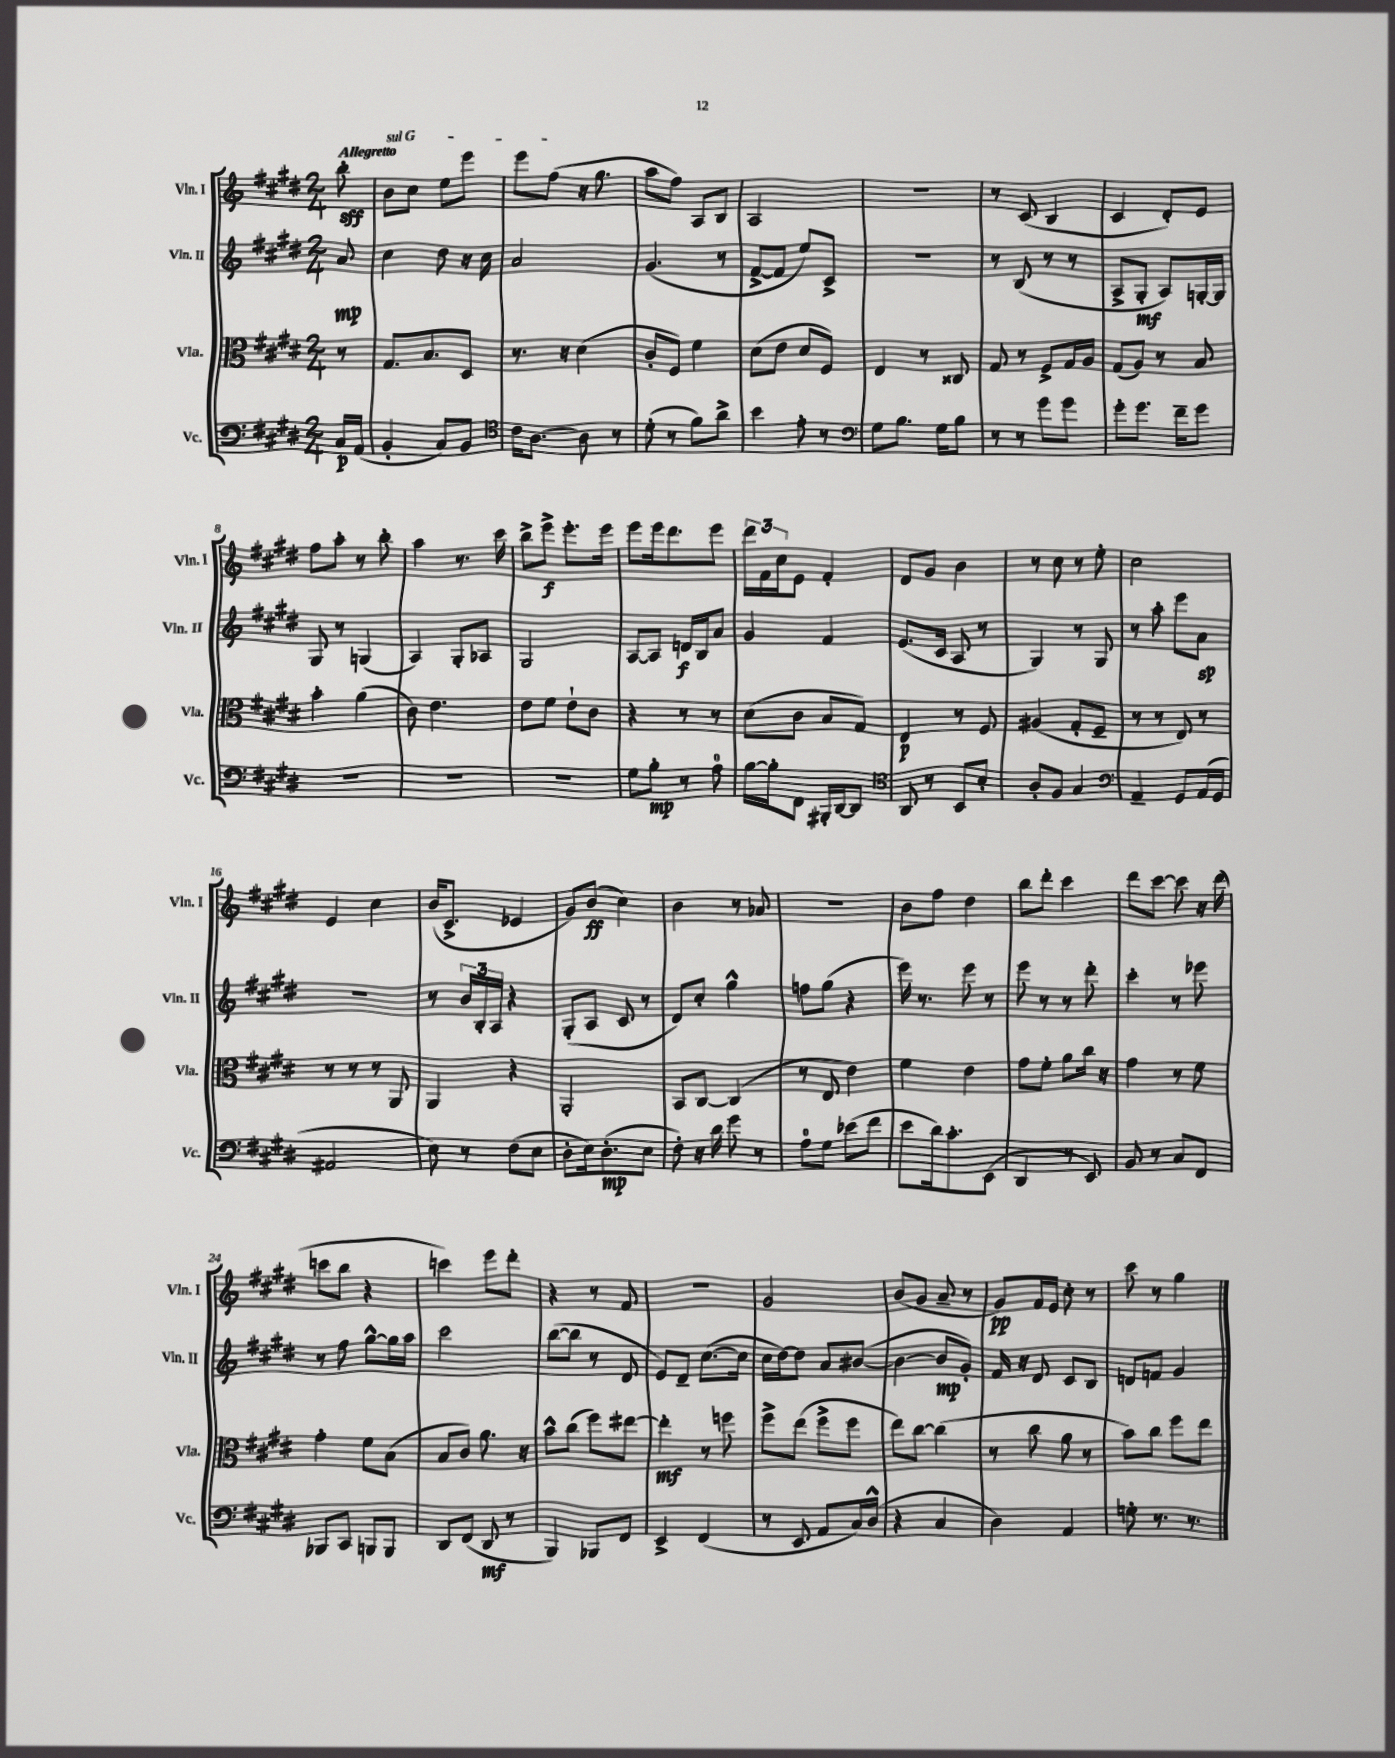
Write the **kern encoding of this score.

**kern	**dynam	**kern	**dynam	**kern	**dynam	**kern	**dynam
*part4	*part4	*part3	*part3	*part2	*part2	*part1	*part1
*staff4	*staff4	*staff3	*staff3	*staff2	*staff2	*staff1	*staff1
*I"Vc.	*	*I"Vla.	*	*I"Vln. II	*	*I"Vln. I	*
*I'Vc.	*	*I'Vla.	*	*I'Vln. II	*	*I'Vln. I	*
*clefF4	*	*clefC3	*	*clefG2	*	*clefG2	*
*k[f#c#g#d#]	*	*k[f#c#g#d#]	*	*k[f#c#g#d#]	*	*k[f#c#g#d#]	*
*M2/4	*	*M2/4	*	*M2/4	*	*M2/4	*
=	=	=	=	=	=	=	=
!	!	!	!	!	!	!LO:TX:a:B:t=Allegretto	!
16C#/LL	p	8r	.	8a/	mp	8bb'\	sff
(16AA/JJ	.	.	.	.	.	.	.
=1	=1	=1	=1	=1	=1	=1	=1
!	!	!	!	!	!	!LO:TX:a:i:t=sul G	!
4BB'/	.	8.G#/L	.	4cc#\	.	8b\L	.
.	.	.	.	.	.	8cc#\J	.
.	.	8.B/	.	.	.	.	.
8C#/L)	.	.	.	8dd#\	.	8ee\L	.
8BB/J	.	8D#/J	.	16r	.	8eee\J	.
.	.	.	.	16cc#\	.	.	.
=2	=2	=2	=2	=2	=2	=2	=2
*clefC4	*	*	*	*	*	*	*
16c#\KL	.	8.r	.	2a/	.	8eee\L	.
[8.A\J	.	.	.	.	.	.	.
.	.	.	.	.	.	(8ff#\J	.
.	.	16r	.	.	.	.	.
8A\]	.	(4d#\	.	.	.	16r	.
.	.	.	.	.	.	8.gg#\	.
8r	.	.	.	.	.	.	.
=3	=3	=3	=3	=3	=3	=3	=3
(8d#'\	.	8c#'/L	.	(4.g#/	.	8aa\L	.
8r	.	8F#/J)	.	.	.	8ff#\J)	.
8f#\L)	.	4f#\	.	.	.	8A/L	.
8a^\J	.	.	.	8r	.	8B/J	.
=4	=4	=4	=4	=4	=4	=4	=4
4b\	.	(8d#\L	.	[8f#^/L	.	2A/	.
.	.	8e\J	.	8f#/J]	.	.	.
8e'\	.	8d#/L	.	8ee/L)	.	.	.
8r	.	8F#/J)	.	8c#^/J	.	.	.
=5	=5	=5	=5	=5	=5	=5	=5
*clefF4	*	*	*	*	*	*	*
8G#\L	.	4E/	.	2r	.	2r	.
8.B\J	.	.	.	.	.	.	.
.	.	8r	.	.	.	.	.
16G#\KL	.	.	.	.	.	.	.
8B\J	.	8C##X/	.	.	.	.	.
=6	=6	=6	=6	=6	=6	=6	=6
8r	.	8G#/	.	8r	.	8r	.
8r	.	8r	.	(8B/	.	(8c#/	.
8g#\L	.	8F#^/L	.	8r	.	4B/	.
8g#\J	.	16G#/L	.	8r	.	.	.
.	.	16A/JJ	.	.	.	.	.
=7	=7	=7	=7	=7	=7	=7	=7
8g#'\L	.	(8G#/L	.	8A^/L	.	4c#/	.
8.g#\J	.	8A/J)	.	8G#'/J	mf	.	.
.	.	8r	.	8A/L)	.	8d#'/L)	.
16f#~\KL	.	.	.	.	.	.	.
8g#\J	.	8B/	.	[16Gn'/L	.	8e/J	.
.	.	.	.	16G/JJ]	.	.	.
!!LO:LB:g=z
=8	=8	=8	=8	=8	=8	=8	=8
2r	.	4b'\	.	8G#/	.	8ff#\L	.
.	.	.	.	8r	.	8aa'\J	.
.	.	(4a\	.	(4Gn/	.	8r	.
.	.	.	.	.	.	8bb'\	.
=9	=9	=9	=9	=9	=9	=9	=9
2r	.	8c#\)	.	4A/)	.	4aa\	.
.	.	4.e\	.	.	.	.	.
.	.	.	.	8G#'/L	.	8.r	.
.	.	.	.	8A-X/J	.	.	.
.	.	.	.	.	.	16ccc#\	.
=10	=10	=10	=10	=10	=10	=10	=10
2r	.	8e\L	.	2G#/	.	8bb^\L	.
.	.	8f#\J	.	.	.	8eee^\J	f
.	.	8e`\L	.	.	.	8.eee'\L	.
.	.	8c#\J	.	.	.	.	.
.	.	.	.	.	.	16eee\Jk	.
=11	=11	=11	=11	=11	=11	=11	=11
8G#\L	.	4r	.	[8A/L	.	8eee\L	.
8B'\J	mp	.	.	8A/J]	.	16eee\k	.
.	.	.	.	.	.	8.ddd#\	.
8r	.	8r	.	16dn/LL	f	.	.
.	.	.	.	16B/J	.	.	.
8A\	.	8r	.	8a/J	.	8eee\J	.
=12	=12	=12	=12	=12	=12	=12	=12
[16B\LL	.	(8d#\L	.	4g#/	.	24ddd#\LL	.
.	.	.	.	.	.	24f#\	.
16B'\J]	.	.	.	.	.	.	.
.	.	.	.	.	.	24cc#\J	.
8FF#\J	.	8c#\J	.	.	.	8e\J	.
16BBB#X'/LL	.	8B/L	.	4f#/	.	4f#'/	.
[16DD#/J	.	.	.	.	.	.	.
8DD#/J]	.	8G#/J)	.	.	.	.	.
=13	=13	=13	=13	=13	=13	=13	=13
*clefC4	*	*	*	*	*	*	*
8AA/	.	4E/	p	(8.e/L	.	8d#/L	.
8r	.	.	.	.	.	8g#/J	.
.	.	.	.	16c#/Jk	.	.	.
8BB/L	.	8r	.	8A/	.	4b\	.
8B'/J	.	8F#/	.	8r	.	.	.
=14	=14	=14	=14	=14	=14	=14	=14
8A'/L	.	(4A#X/	.	4G#/)	.	8r	.
8F#/J	.	.	.	.	.	8cc#\	.
4G#/	.	8G#'/L	.	8r	.	8r	.
.	.	8F#~/J	.	8G#/	.	8ee'\	.
=15	=15	=15	=15	=15	=15	=15	=15
*clefF4	*	*	*	*	*	*	*
4AA~/	.	8r	.	8r	.	2cc#\	.
.	.	8r	.	8aa'\	.	.	.
8GG#/L	.	8E/)	.	8eee\L	.	.	.
(16AA/L	.	8r	.	8a\J	sp	.	.
16GG#/JJ	.	.	.	.	.	.	.
!!LO:LB:g=z
=16	=16	=16	=16	=16	=16	=16	=16
2AA#X/	.	8r	.	2r	.	4e/	.
.	.	8r	.	.	.	.	.
.	.	8r	.	.	.	4cc#\	.
.	.	8AA/	.	.	.	.	.
=17	=17	=17	=17	=17	=17	=17	=17
8E\)	.	4AA/	.	8r	.	(16b/KL	.
.	.	.	.	.	.	8.c#^/J	.
8r	.	.	.	24b/LL	.	.	.
.	.	.	.	24B'/	.	.	.
.	.	.	.	24A/JJ	.	.	.
(8F#\L	.	4r	.	4r	.	4e-X/	.
8E\J	.	.	.	.	.	.	.
=18	=18	=18	=18	=18	=18	=18	=18
8D#'\L	.	2AA'/	.	(8G#'/L	.	8g#/L)	.
16E\k)	.	.	.	8A/J	.	(8b/J	ff
(8.D#'\	mp	.	.	.	.	.	.
.	.	.	.	8c#/	.	4cc#\)	.
8E\J	.	.	.	8r	.	.	.
=19	=19	=19	=19	=19	=19	=19	=19
8F#'\)	.	8BB/L	.	8d#/L)	.	4b\	.
16r	.	[8C#/J	.	8cc#'/J	.	.	.
16d#\	.	.	.	.	.	.	.
8g#\	.	(4C#/]	.	4gg#^^\	.	8r	.
8r	.	.	.	.	.	8a-X/	.
=20	=20	=20	=20	=20	=20	=20	=20
8A\L	.	8r	.	8ffn\L	.	2r	.
8G#\J	.	8E/	.	(8gg#\J	.	.	.
(8e-X\L	.	4e\)	.	4r	.	.	.
8f#\J	.	.	.	.	.	.	.
=21	=21	=21	=21	=21	=21	=21	=21
8e\L	.	4f#\	.	16eee\)	.	8b\L	.
.	.	.	.	8.r	.	.	.
16d#\k)	.	.	.	.	.	8ff#\J	.
8.c#'\	.	.	.	.	.	.	.
.	.	4e\	.	8eee\	.	4dd#\	.
(8EE\J	.	.	.	8r	.	.	.
=22	=22	=22	=22	=22	=22	=22	=22
4DD#/	.	8g#\L	.	8eee\	.	8bb\L	.
.	.	8f#'\J	.	8r	.	8ddd#'\J	.
8r	.	8a\L	.	8r	.	4ccc#\	.
8EE/)	.	16cc#\Jk	.	8ddd#'\	.	.	.
.	.	16r	.	.	.	.	.
=23	=23	=23	=23	=23	=23	=23	=23
8BB/	.	4g#\	.	4ccc#'\	.	8ddd#\L	.
8r	.	.	.	.	.	[8ccc#\J	.
8C#/L	.	8r	.	8r	.	8ccc#\]	.
8FF#/J	.	8f#\	.	8eee-X\	.	16r	.
.	.	.	.	.	.	(16ddd#\	.
!!LO:LB:g=z
=24	=24	=24	=24	=24	=24	=24	=24
8BBB-X/L	.	4g#'\	.	8r	.	8cccn\L	.
8CC#/J	.	.	.	8ff#\	.	8bb\J	.
8BBBn/L	.	8f#\L	.	[8gg#^^\L	.	4r	.
8BBB/J	.	(8B\J	.	16gg#\L]	.	.	.
.	.	.	.	16aa\JJ	.	.	.
=25	=25	=25	=25	=25	=25	=25	=25
8DD#/L	.	8B/L	.	2ccc#\	.	4cccn\)	.
(8FF#/J	.	8c#/J)	.	.	.	.	.
8DD#/	mf	8.a\	.	.	.	8eee\L	.
8r	.	.	.	.	.	8ddd#'\J	.
.	.	16r	.	.	.	.	.
=26	=26	=26	=26	=26	=26	=26	=26
4BBB/)	.	8b^^\L	.	([8bb\L	.	4r	.
.	.	(8cc#\J	.	8bb\J]	.	.	.
8BBB-X/L	.	8ff#\L)	.	8r	.	8r	.
8FF#/J	.	[8ee#X\J	.	8d#/	.	8f#/	.
=27	=27	=27	=27	=27	=27	=27	=27
4EE^/	.	4ee#'\]	mf	8e/L)	.	2r	.
.	.	.	.	8d#~/J	.	.	.
(4FF#/	.	8r	.	([8.cc#\L	.	.	.
.	.	8ffn\	.	.	.	.	.
.	.	.	.	16cc#\Jk]	.	.	.
=28	=28	=28	=28	=28	=28	=28	=28
8r	.	8ff#^\L	.	16cc#\LL	.	2g#/	.
.	.	.	.	[16dd#\J)	.	.	.
8EE/	.	(8ee\J	.	8dd#\J]	.	.	.
8AA/L	.	8ff#^\L	.	8a/L	.	.	.
16C#/L)	.	8ff#\J	.	([8b#X/J	.	.	.
(16D#^^/JJ	.	.	.	.	.	.	.
=29	=29	=29	=29	=29	=29	=29	=29
4r	.	8ee\L)	.	4b#\_	.	(8b/L	.
.	.	[8cc#\J	.	.	.	8g#/J	.
4C#/	.	(4cc#\]	.	8b#/L]	mp	8a~/	.
.	.	.	.	8g#'/J)	.	8r	.
=30	=30	=30	=30	=30	=30	=30	=30
4D#\)	.	8r	.	16f#/	.	8g#/L)	pp
.	.	.	.	16r	.	.	.
.	.	8cc#\	.	8d#/	.	16f#/L	.
.	.	.	.	.	.	16e/JJ	.
4AA/	.	8a\	.	8c#/L	.	8cc#'\	.
.	.	8r	.	8B/J	.	8r	.
=31	=31	=31	=31	=31	=31	=31	=31
8Gn'\	.	8b\L)	.	8dn/L	.	8ccc#\	.
8.r	.	8cc#\J	.	8fn/J	.	8r	.
.	.	8ff#\L	.	4g#/	.	4gg#\	.
8.r	.	.	.	.	.	.	.
.	.	8ee\J	.	.	.	.	.
==	==	==	==	==	==	==	==
*-	*-	*-	*-	*-	*-	*-	*-
